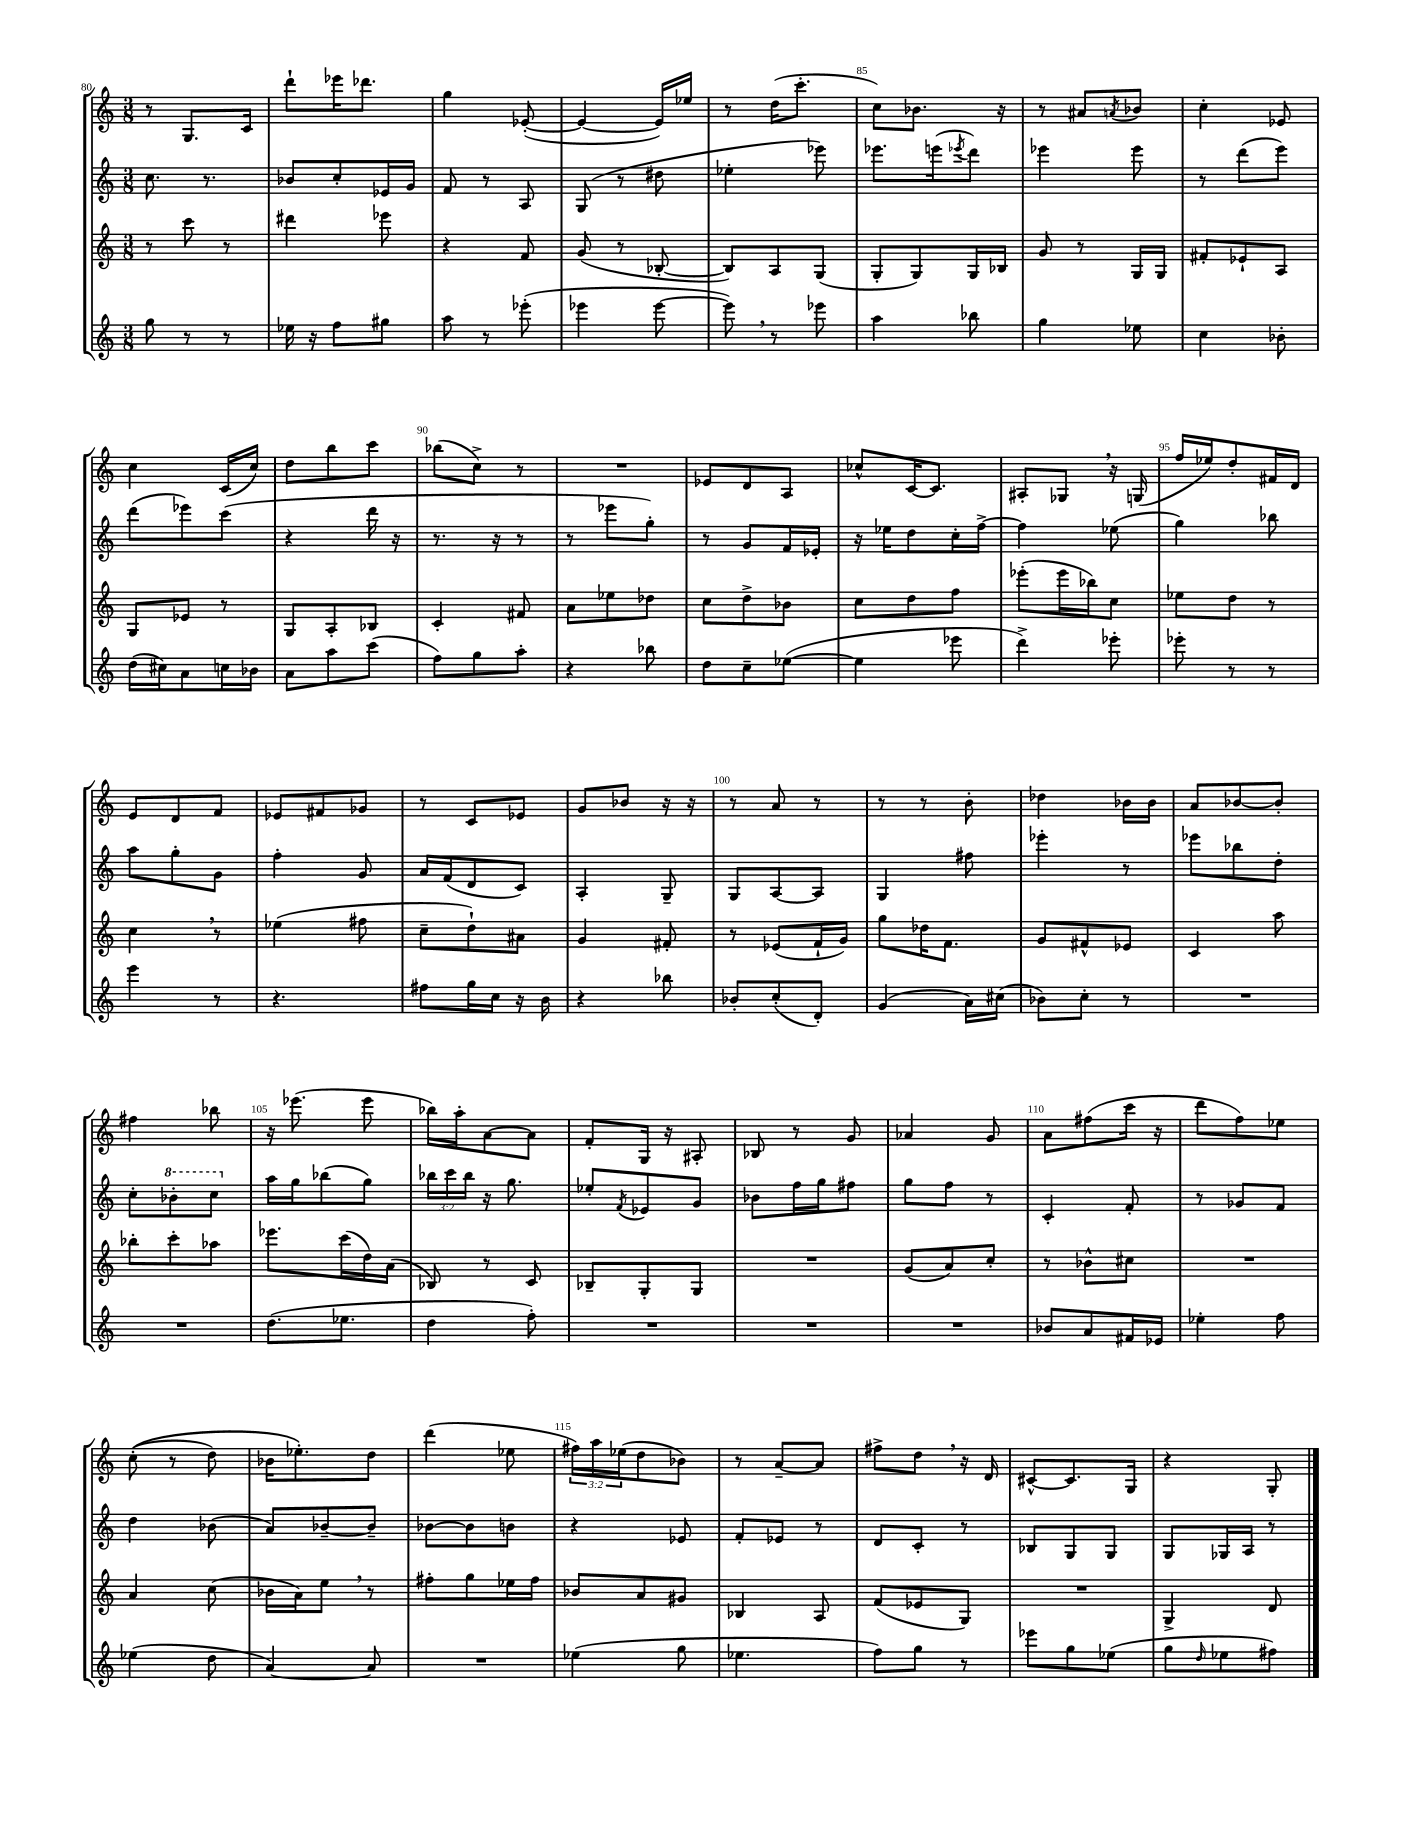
<<
\new StaffGroup <<
\new Staff = "s0" {
    \clef treble \key c \major \numericTimeSignature \time 3/8 \override Staff.TupletNumber.text = #tuplet-number::calc-fraction-text
    r8 g8. c'16 |
    d'''8-! ees'''16 des'''8. |
    g''4 ees'8~-.( |
    ees'4~ ees'16) ees''16 |
    r8 d''16( c'''8.-. |
    c''8) bes'8. r16 |
    r8 ais'8 \acciaccatura { a'8 } bes'8 |
    c''4-. ees'8 |
    c''4 c'16( c''16) |
    d''8 b''8 c'''8 |
    bes''8( c''8->) r8 |
    R4. |
    ees'8 d'8 a8 |
    ces''8-^ c'16~ c'8. |
    ais8-. ges8 \breathe r16 g16( |
    f''16 ees''16) d''8-. fis'16 d'16 |
    e'8 d'8 f'8 |
    ees'8 fis'8 ges'8 |
    r8 c'8 ees'8 |
    g'8 bes'8 r16 r16 |
    r8 a'8 r8 |
    r8 r8 b'8-. |
    des''4 bes'16 bes'16 |
    a'8 bes'8~ bes'8-. |
    fis''4 bes''8 |
    r16 ees'''8.( ees'''8 |
    bes''16) a''16-. a'8~ a'8 |
    f'8-. g16 r16 ais8-. |
    bes8 r8 g'8 |
    aes'4 g'8 |
    a'8 fis''8( c'''16 r16 |
    d'''8 f''8) ees''8 |
    c''8-.(\( r8 d''8) |
    bes'16 ees''8.-.\) d''8 |
    d'''4( ees''8 |
    \tuplet 3/2 { fis''16) a''16 ees''16( } d''8 bes'8) |
    r8 a'8~-- a'8 |
    fis''8-> d''8 \breathe r16 d'16 |
    cis'8~-^ cis'8. g16 |
    r4 g8-. \bar "|." |
}
\new Staff = "s1" {
    \clef treble \key c \major \numericTimeSignature \time 3/8 \override Staff.TupletNumber.text = #tuplet-number::calc-fraction-text
    c''8. r8. |
    bes'8 c''8-. ees'16 g'16 |
    f'8 r8 a8 |
    g8( r8 dis''8 |
    ees''4-. ees'''8) |
    ees'''8. e'''16( \acciaccatura { ees'''8 } d'''8) |
    ees'''4 ees'''8 |
    r8 d'''8( e'''8) |
    d'''8( ees'''8) c'''8( |
    r4 d'''16 r16 |
    r8. r16 r8 |
    r8 ees'''8 g''8-.) |
    r8 g'8 f'16 ees'16-. |
    r16 ees''16 d''8 c''16-. f''16~-> |
    f''4 ees''8( |
    g''4) bes''8 |
    a''8 g''8-. g'8 |
    f''4-. g'8 |
    a'16 f'16( d'8 c'8) |
    a4-. g8-- |
    g8 a8~ a8 |
    g4 fis''8 |
    ees'''4-. r8 |
    ees'''8 bes''8 d''8-. |
    c''8-. \ottava #1 bes''8-. c'''8 \ottava #0 |
    a''16 g''16 bes''8( g''8) |
    \tuplet 3/2 { bes''16 c'''16 bes''16 } r16 g''8. |
    ees''8-. \acciaccatura { f'8 } ees'8 g'8 |
    bes'8 f''16 g''16 fis''8 |
    g''8 f''8 r8 |
    c'4-. f'8-. |
    r8 ges'8 f'8 |
    d''4 bes'8( |
    a'8) bes'8~-- bes'8-- |
    bes'8~ bes'8 b'8 |
    r4 ees'8 |
    f'8-. ees'8 r8 |
    d'8 c'8-. r8 |
    bes8 g8 g8 |
    g8 ges16 a16 r8 \bar "|." |
}
\new Staff = "s2" {
    \clef treble \key c \major \numericTimeSignature \time 3/8
    r8 c'''8 r8 |
    dis'''4 ees'''8 |
    r4 f'8 |
    g'8( r8 bes8~-. |
    bes8) a8 g8( |
    g8-. g8) g16 bes16 |
    g'8 r8 g16 g16 |
    fis'8-. ees'8-! a8 |
    g8 ees'8 r8 |
    g8 a8-. bes8 |
    c'4-. fis'8 |
    a'8 ees''8 des''8 |
    c''8 d''8-> bes'8 |
    c''8 d''8 f''8 |
    ees'''8-.( ees'''16 bes''16) c''8 |
    ees''8 d''8 r8 |
    c''4 \breathe r8 |
    ees''4( fis''8 |
    c''8-- d''8-!) ais'8 |
    g'4 fis'8-. |
    r8 ees'8( f'16-! g'16) |
    g''8 des''16 f'8. |
    g'8 fis'8-^ ees'8 |
    c'4 a''8 |
    bes''8-. c'''8-. aes''8 |
    ees'''8. c'''16( d''16) a'16( |
    bes8) r8 c'8 |
    bes8-- g8-. g8 |
    R4. |
    g'8( a'8) c''8-. |
    r8 bes'8-^ cis''8 |
    R4. |
    a'4 c''8( |
    bes'16 a'16) e''8 \breathe r8 |
    fis''8-. g''8 ees''16 fis''16 |
    bes'8 a'8 gis'8 |
    bes4 a8 |
    f'8( ees'8 g8) |
    R4. |
    g4-> d'8 \bar "|." |
}
\new Staff = "s3" {
    \clef treble \key c \major \numericTimeSignature \time 3/8
    g''8 r8 r8 |
    ees''16 r16 f''8 gis''8 |
    a''8 r8 ees'''8-.( |
    ees'''4 ees'''8~ |
    ees'''8) \breathe r8 ees'''8 |
    a''4 bes''8 |
    g''4 ees''8 |
    c''4 bes'8-. |
    d''16( cis''16) a'8 c''16 bes'16 |
    a'8 a''8 c'''8( |
    f''8) g''8 a''8-. |
    r4 bes''8 |
    d''8 c''8-- ees''8~( |
    ees''4 ees'''8 |
    d'''4->) ees'''8-. |
    ees'''8-. r8 r8 |
    e'''4 r8 |
    r4. |
    fis''8 g''16 c''16 r16 b'16 |
    r4 bes''8 |
    bes'8-. c''8-.( d'8-.) |
    g'4( a'16) cis''16( |
    bes'8) c''8-. r8 |
    R4. |
    R4. |
    d''8.( ees''8. |
    d''4 f''8-.) |
    R4. |
    R4. |
    R4. |
    bes'8 a'8 fis'16 ees'16 |
    ees''4-. f''8 |
    ees''4( d''8 |
    a'4~) a'8 |
    R4. |
    ees''4( g''8 |
    ees''4. |
    f''8) g''8 r8 |
    ees'''8 g''8 ees''8( |
    g''8 \grace { d''16 } ees''8 fis''8) \bar "|." |
}
>>
>>
\layout { \context { \Score currentBarNumber = #80 \override BarNumber.break-visibility = ##(#f #t #t) barNumberVisibility = #(every-nth-bar-number-visible 5) } }
